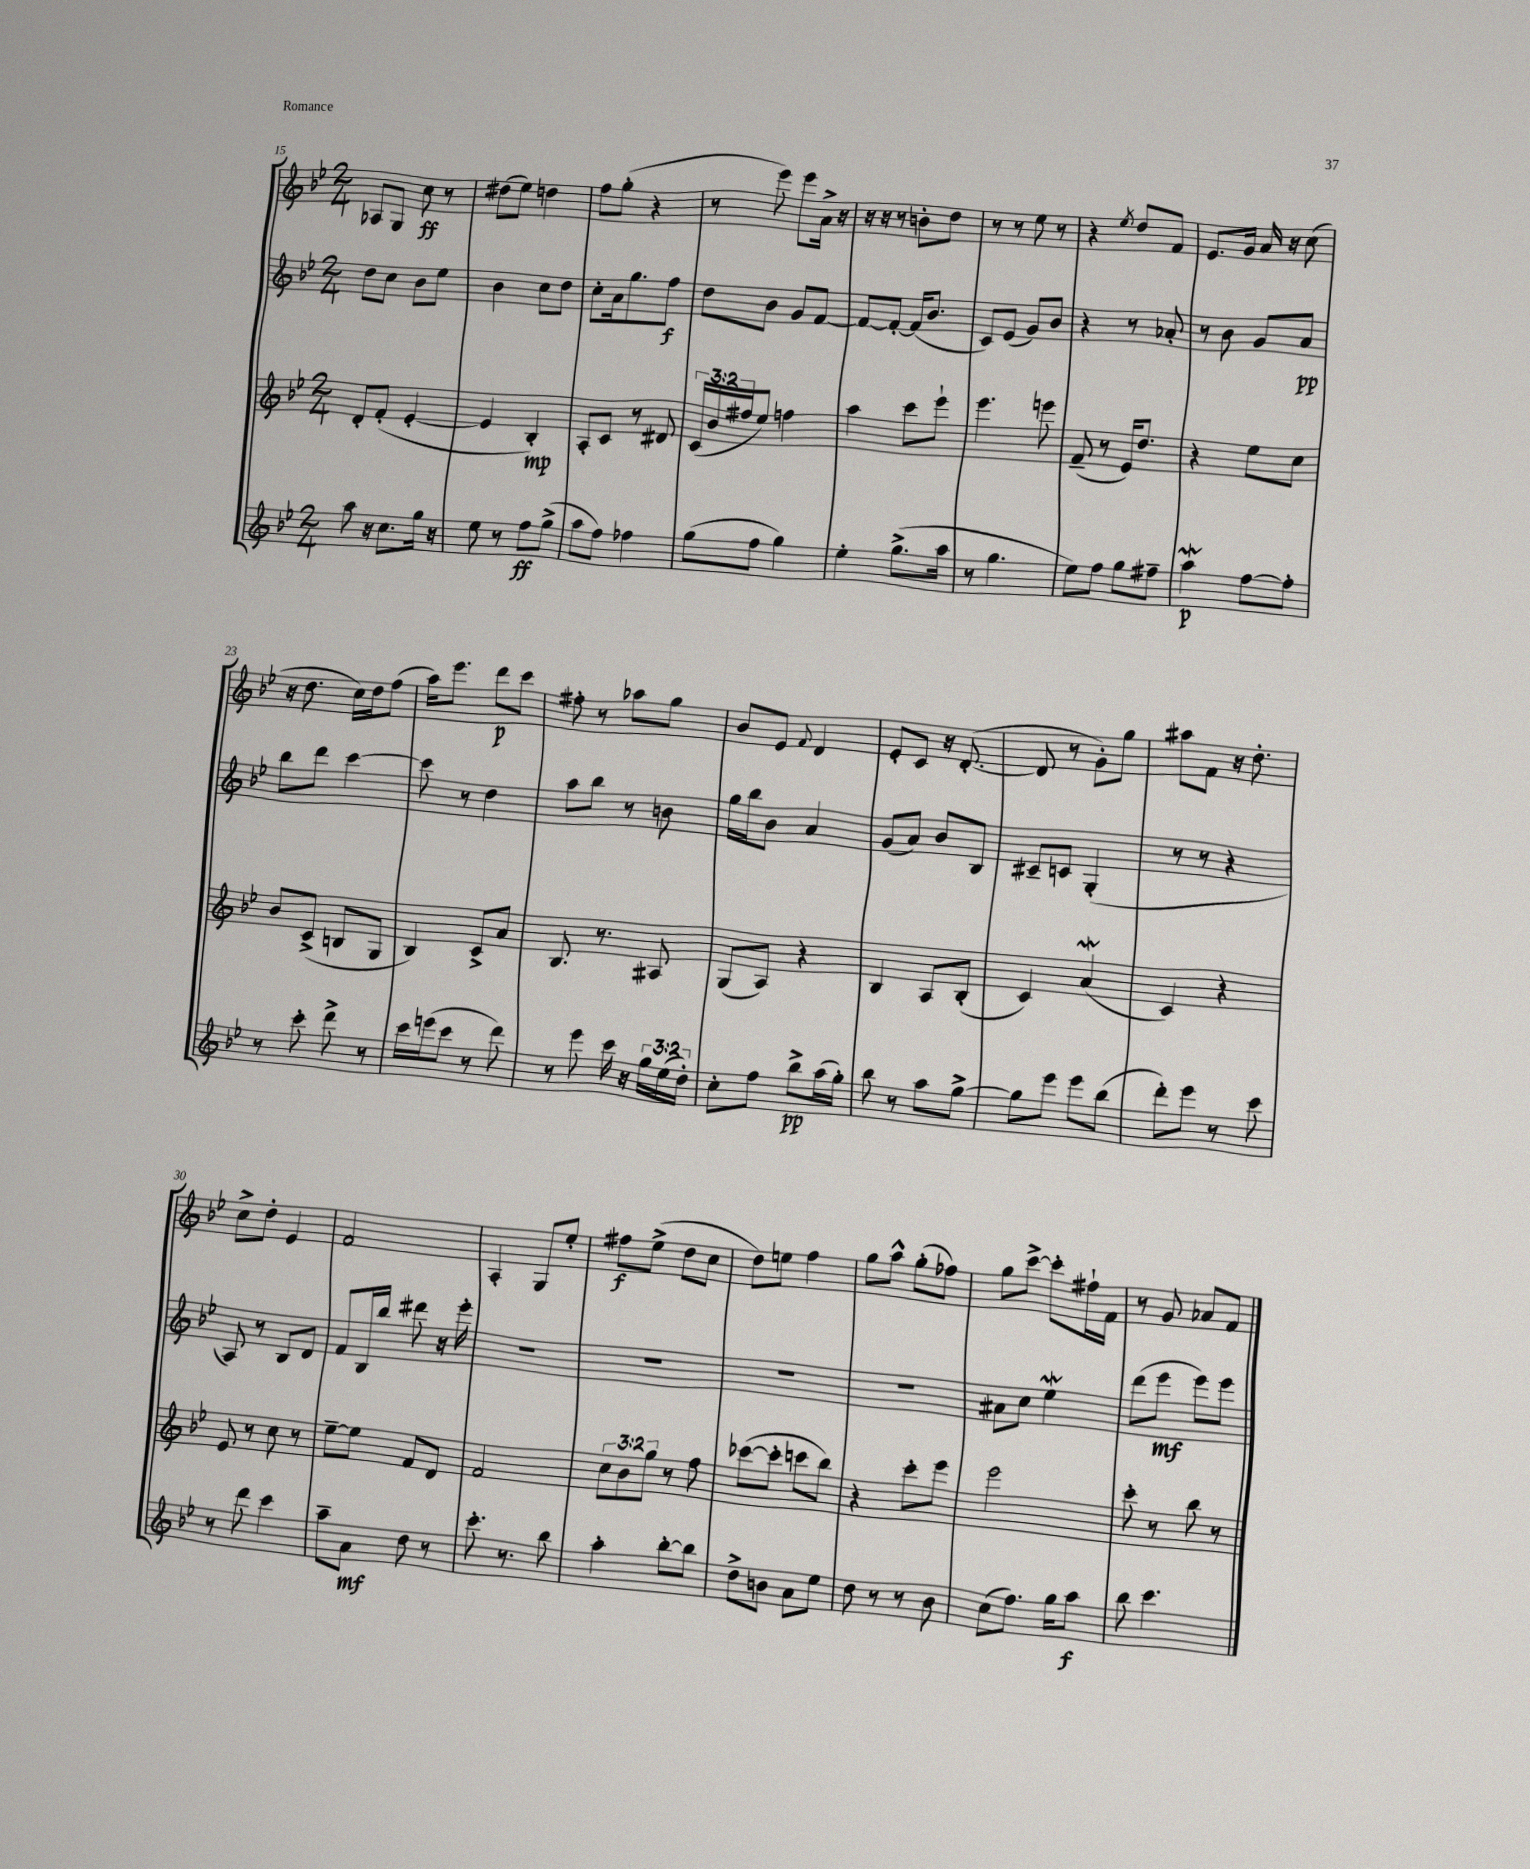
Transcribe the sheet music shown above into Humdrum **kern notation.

**kern	**dynam	**kern	**dynam	**kern	**dynam	**kern	**dynam
*part4	*part4	*part3	*part3	*part2	*part2	*part1	*part1
*staff4	*staff4	*staff3	*staff3	*staff2	*staff2	*staff1	*staff1
*clefG2	*	*clefG2	*	*clefG2	*	*clefG2	*
*k[b-e-]	*	*k[b-e-]	*	*k[b-e-]	*	*k[b-e-]	*
*M2/4	*	*M2/4	*	*M2/4	*	*M2/4	*
=15	=15	=15	=15	=15	=15	=15	=15
8aa\	.	8d'/L	.	8dd\L	.	8A-X/L	.
16r	.	(8f'/J	.	8cc\J	.	8G/J	.
8.cc\L	.	.	.	.	.	.	.
.	.	[4e-'/	.	8b-\L	.	8cc\	ff
16gg\Jk	.	.	.	8ee-\J	.	8r	.
16r	.	.	.	.	.	.	.
=16	=16	=16	=16	=16	=16	=16	=16
8ee-\	.	4e-/]	.	4b-\	.	(8dd#X\L	.
8r	.	.	.	.	.	8ee-\J)	.
8ff\L	ff	4B-'/)	mp	8cc\L	.	4ddn\	.
(8gg^\J	.	.	.	8dd\J	.	.	.
=17	=17	=17	=17	=17	=17	=17	=17
8aa\L	.	8A'/L	.	8cc'\L	.	8ff\L	.
8ff\J)	.	8c/J	.	16a\k	.	(8gg'\J	.
.	.	.	.	8.gg\	.	.	.
4ff-X\	.	8r	.	.	.	4r	.
.	.	8d#X/	.	8ff\J	f	.	.
=18	=18	=18	=18	=18	=18	=18	=18
(8gg\L	.	(24c/LL	.	8dd\L	.	8r	.
.	.	24b-/	.	.	.	.	.
.	.	24ff#X/J	.	.	.	.	.
8ff\J	.	8ee-/J)	.	8b-\J	.	8eee-\)	.
4gg\)	.	4ffn\	.	8g/L	.	8eee-\L	.
.	.	.	.	[8f/J	.	16a^\Jk	.
.	.	.	.	.	.	16r	.
=19	=19	=19	=19	=19	=19	=19	=19
4ee-'\	.	4aa\	.	8f/L_	.	16r	.
.	.	.	.	.	.	16r	.
.	.	.	.	8f'/J_	.	8r	.
(8.gg^\L	.	8ccc\L	.	(16f/KL]	.	8bn'\L	.
.	.	.	.	8.b-/J	.	.	.
.	.	8eee-`\J	.	.	.	8dd\J	.
16aa\Jk	.	.	.	.	.	.	.
=20	=20	=20	=20	=20	=20	=20	=20
8r	.	4.eee-\	.	8c/L)	.	8r	.
4.gg\	.	.	.	(8e-/J	.	8r	.
.	.	.	.	8g/L)	.	8ee-\	.
.	.	8eeen\	.	8b-/J	.	8r	.
=21	=21	=21	=21	=21	=21	=21	=21
8ee-\L)	.	(8f~/	.	4r	.	4r	.
8ff\J	.	8r	.	.	.	.	.
.	.	.	.	.	.	8qee-/	.
8gg\L	.	16e-/KL)	.	8r	.	8dd/L	.
.	.	8.dd/J	.	.	.	.	.
8ff#X~\J	.	.	.	8a-X'/	.	8f/J	.
=22	=22	=22	=22	=22	=22	=22	=22
4aaW\	p	4r	.	8r	.	8.e-/L	.
.	.	.	.	8b-\	.	.	.
.	.	.	.	.	.	16g/Jk	.
[8ff\L	.	8ee-\L	.	8g/L	.	16a/	.
.	.	.	.	.	.	16r	.
8ff'\J]	.	8cc\J	.	8a/J	pp	(8cc\	.
!!LO:LB:g=z
=23	=23	=23	=23	=23	=23	=23	=23
8r	.	8b-/L	.	8bb-\L	.	16r	.
.	.	.	.	.	.	8.dd\	.
8ccc'\	.	(8c^/J	.	8ddd\J	.	.	.
8ddd^\	.	8Bn/L	.	[4ccc\	.	16cc\LL)	.
.	.	.	.	.	.	16dd\J	.
8r	.	8G/J	.	.	.	(8ff\J	.
=24	=24	=24	=24	=24	=24	=24	=24
16ccc\LL	.	4B-/)	.	8ccc\]	.	16aa\KL)	.
(16eeen\J	.	.	.	.	.	8.eee-\J	.
8ccc\J	.	.	.	8r	.	.	.
8r	.	8c^/L	.	4dd\	.	8ddd\L	p
8ddd\)	.	8a/J	.	.	.	8ccc\J	.
=25	=25	=25	=25	=25	=25	=25	=25
8r	.	8.B-/	.	8aa\L	.	8ff#X'\	.
8eee-\	.	.	.	8bb-\J	.	8r	.
.	.	8.r	.	.	.	.	.
16ccc\	.	.	.	8r	.	8aa-X\L	.
16r	.	.	.	.	.	.	.
24gg\LL	.	8A#X/	.	8bn\	.	8gg\J	.
(24ee-\	.	.	.	.	.	.	.
24dd'\JJ)	.	.	.	.	.	.	.
=26	=26	=26	=26	=26	=26	=26	=26
8cc'\L	.	(8G/L	.	16gg\LL	.	8b-/L	.
.	.	.	.	16bb-\J	.	.	.
8ff\J	.	8A/J)	.	8b-\J	.	8e-/J	.
.	.	.	.	.	.	8qqf/	.
8bb-^\L	pp	4r	.	4a/	.	4d/	.
(16aa\L	.	.	.	.	.	.	.
16gg'\JJ)	.	.	.	.	.	.	.
=27	=27	=27	=27	=27	=27	=27	=27
8bb-\	.	4B-/	.	(8g/L	.	8e-'/L	.
8r	.	.	.	8a/J)	.	8c/J	.
8aa\L	.	8A/L	.	8b-/L	.	16r	.
.	.	.	.	.	.	([8.d'/	.
[8gg^\J	.	(8B-'/J	.	8B-/J	.	.	.
=28	=28	=28	=28	=28	=28	=28	=28
8gg\L]	.	4c/)	.	8c#X~/L	.	8d/]	.
8eee-\J	.	.	.	8cn/J	.	8r	.
8eee-\L	.	(4aW/	.	(4G'/	.	8g'\L)	.
(8bb-\J	.	.	.	.	.	8gg\J	.
=29	=29	=29	=29	=29	=29	=29	=29
8ddd'\L)	.	4c/)	.	8r	.	8aa#X\L	.
8eee-\J	.	.	.	8r	.	8f\J	.
8r	.	4r	.	4r	.	16r	.
.	.	.	.	.	.	8.dd'\	.
8ccc\	.	.	.	.	.	.	.
!!LO:LB:g=z
=30	=30	=30	=30	=30	=30	=30	=30
8r	.	8e-/	.	8A/)	.	8cc^\L	.
8ddd\	.	8r	.	8r	.	8dd'\J	.
4ccc\	.	8cc\	.	8B-/L	.	4e-/	.
.	.	8r	.	8d/J	.	.	.
=31	=31	=31	=31	=31	=31	=31	=31
8aa~\L	.	[8ee-~\L	.	8f/L	.	2f/	.
8a\J	mf	8ee-\J]	.	16B-/L	.	.	.
.	.	.	.	16bb-/JJ	.	.	.
8dd\	.	8f/L	.	8ddd#X\	.	.	.
8r	.	8d/J	.	16r	.	.	.
.	.	.	.	16eee-'\	.	.	.
=32	=32	=32	=32	=32	=32	=32	=32
8.ccc'\	.	2f/	.	2r	.	4A'/	.
8.r	.	.	.	.	.	.	.
.	.	.	.	.	.	8G/L	.
8bb-\	.	.	.	.	.	8ee-'/J	.
=33	=33	=33	=33	=33	=33	=33	=33
4aa'\	.	12cc\L	.	2r	.	8ff#X\L	f
.	.	12b-\	.	.	.	.	.
.	.	.	.	.	.	(8ee-^\J	.
.	.	12gg\J	.	.	.	.	.
[8bb-'\L	.	8r	.	.	.	8dd\L	.
8bb-\J]	.	8ff\	.	.	.	8cc\J	.
=34	=34	=34	=34	=34	=34	=34	=34
8dd^\L	.	([8ccc-X\L	.	2r	.	8dd\L)	.
8bn\J	.	8ccc-'\J]	.	.	.	8een\J	.
8a\L	.	8cccn\L	.	.	.	4ff\	.
8ee-\J	.	8bb-\J)	.	.	.	.	.
=35	=35	=35	=35	=35	=35	=35	=35
8dd\	.	4r	.	2r	.	8gg\L	.
8r	.	.	.	.	.	8aa^^\J	.
8r	.	8ccc'\L	.	.	.	(8gg'\L	.
8b-\	.	8eee-\J	.	.	.	8ff-X\J)	.
=36	=36	=36	=36	=36	=36	=36	=36
(8cc\L	.	2eee-\	.	8a#X\L	.	8gg\L	.
8.ff\J)	.	.	.	8cc\J	.	[8ccc^\J	.
.	.	.	.	4ee-w\	.	8ccc'\L]	.
16gg\KL	.	.	.	.	.	.	.
8aa\J	f	.	.	.	.	16ff#X`\L	.
.	.	.	.	.	.	16f\JJ	.
=37	=37	=37	=37	=37	=37	=37	=37
8bb-\	.	8ccc'\	.	(8ddd\L	.	8r	.
4.ccc\	.	8r	.	8eee-\J	mf	8g/	.
.	.	8bb-\	.	8eee-\L)	.	8a-X/L	.
.	.	8r	.	8eee-\J	.	8f/J	.
==	==	==	==	==	==	==	==
*-	*-	*-	*-	*-	*-	*-	*-
